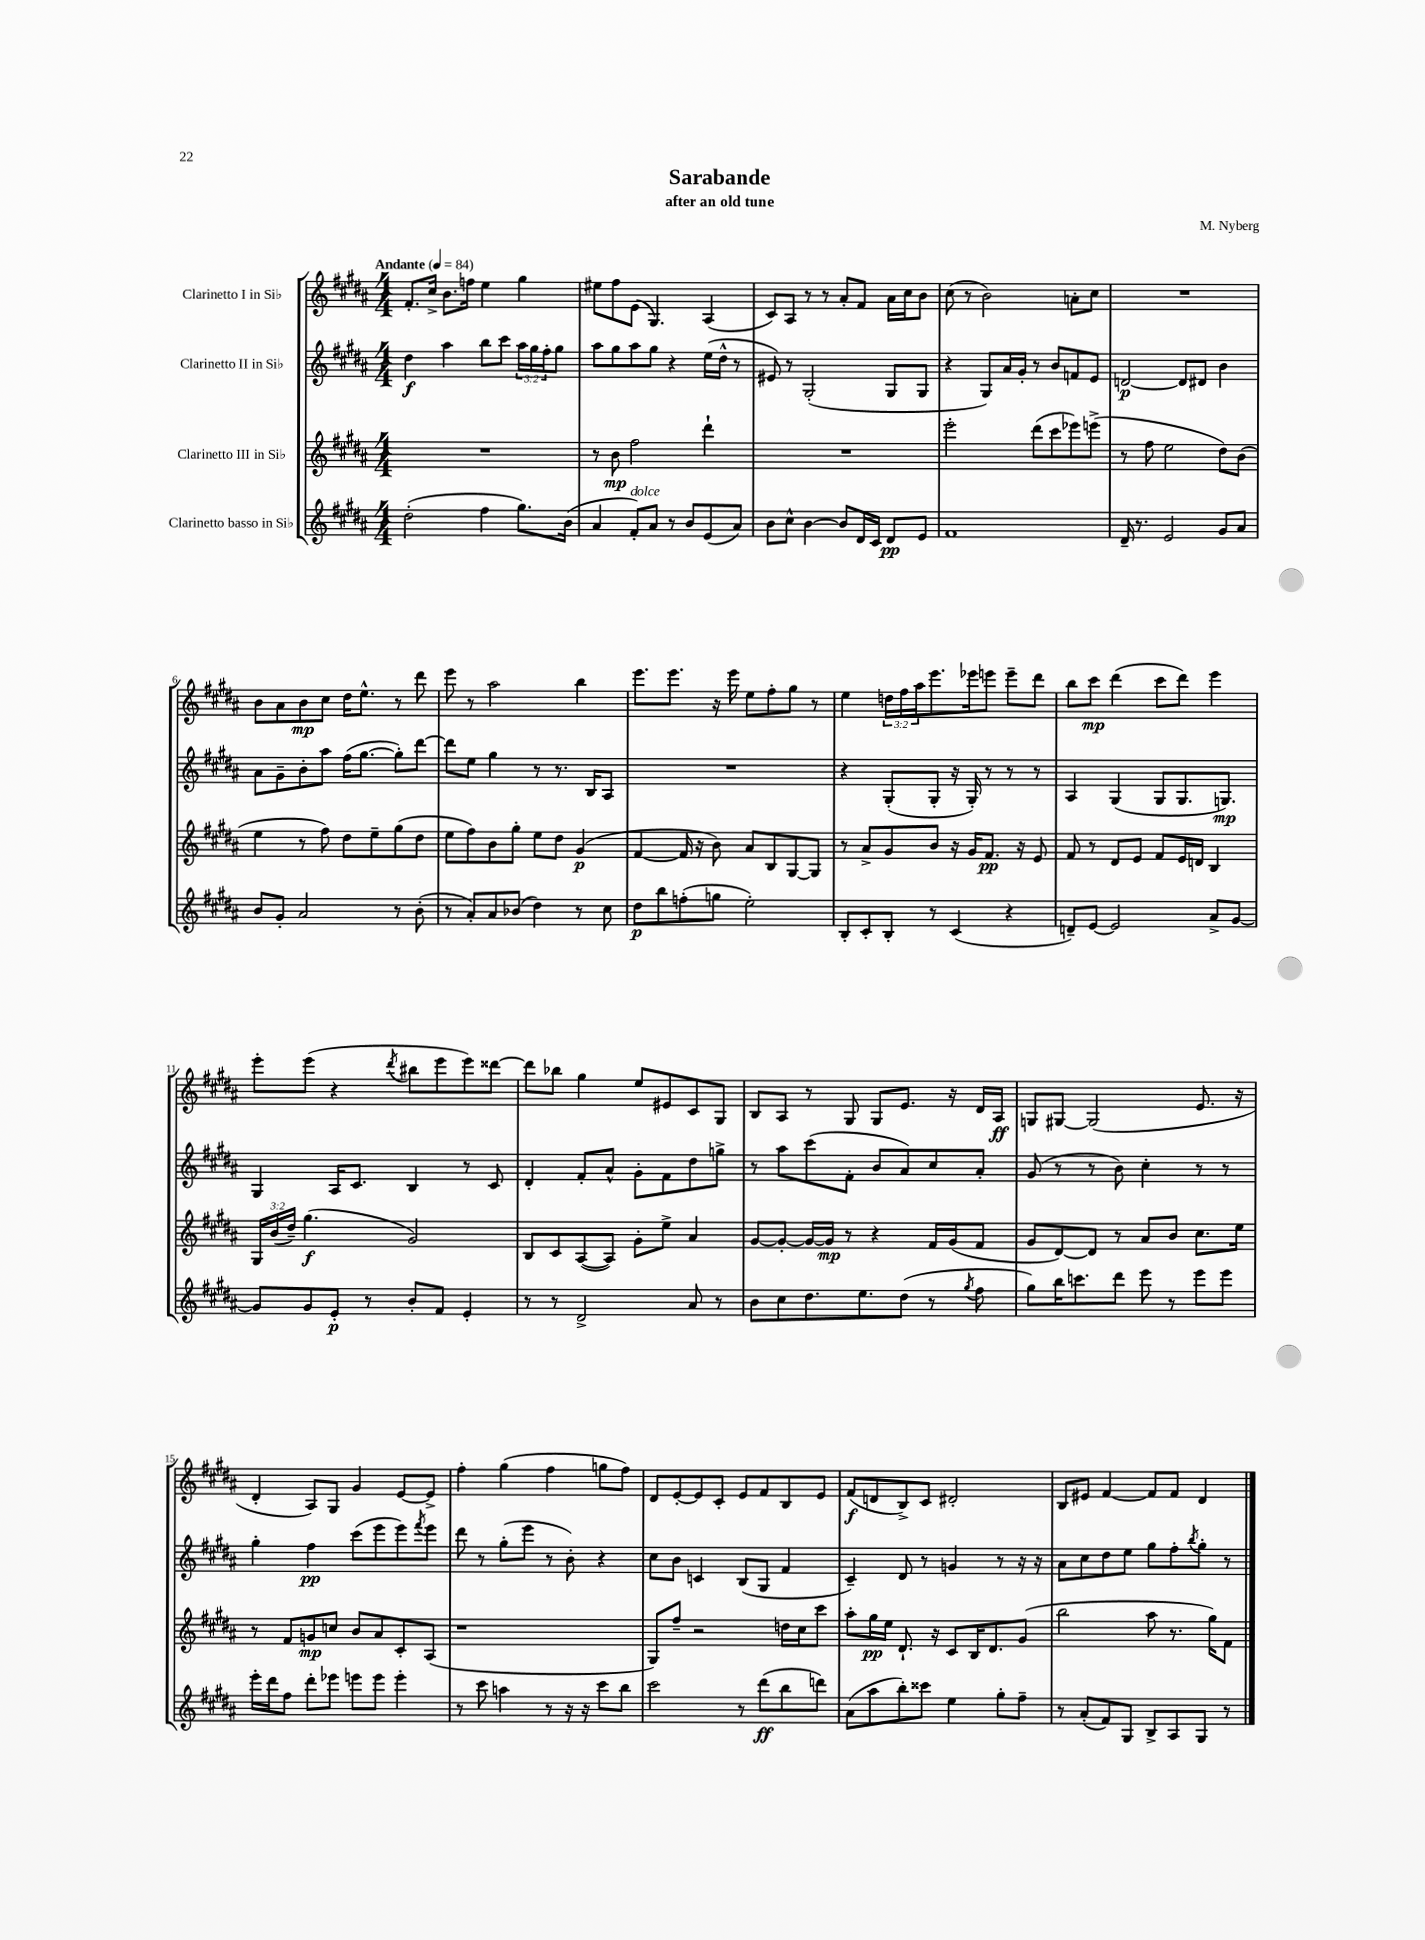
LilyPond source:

\header { title = "Sarabande" composer = "M. Nyberg" subtitle = "after an old tune" }
<<
\new StaffGroup <<
\new Staff = "s0" \with { instrumentName = "Clarinetto I in Sib" } {
    \clef treble \key b \major \numericTimeSignature \time 4/4 \override Staff.TupletNumber.text = #tuplet-number::calc-fraction-text \tempo "Andante" 4 = 84
    fis'8.-. cis''16-> b'8. f''16 e''4 gis''4 |
    eis''8 fis''8 e'8( gis4.) ais4( |
    cis'8) ais8 r8 r8 ais'8-. fis'8 ais'16 cis''16 b'8 |
    cis''8( r8 b'2) a'8-. cis''8 |
    R1 |
    b'8 ais'8 b'8\mp cis''8 dis''16 e''8.-^ r8 dis'''8 |
    e'''8 r8 ais''2 b''4 |
    e'''8. e'''8. r16 e'''16 e''8 fis''8-. gis''8 r8 |
    e''4 \tuplet 3/2 { d''16 fis''16 ais''16 } e'''8. ees'''16 e'''8 e'''8-- dis'''8 |
    b''8 cis'''8\mp dis'''4( cis'''8 dis'''8) e'''4 |
    e'''8-. e'''8( r4 \acciaccatura { dis'''8 } bis''8 e'''8 e'''8) disis'''8~ |
    disis'''8 bes''8 gis''4 e''8 eis'8 cis'8 gis8 |
    b8 ais8 r8 gis8 gis8 e'8. r16 dis'16 ais16\ff |
    g8 gis8~ gis2( e'8. r16 |
    dis'4-. ais8) gis8 gis'4 e'8~ e'8-> |
    fis''4-. gis''4( fis''4 g''8 fis''8) |
    dis'8 e'8~-. e'8 cis'8-. e'8 fis'8 b8 e'8 |
    fis'8\f( d'8 b8->) cis'8 dis'2-. |
    b8 eis'8 fis'4~ fis'8 fis'8 dis'4 \bar "|." |
}
\new Staff = "s1" \with { instrumentName = "Clarinetto II in Sib" } {
    \clef treble \key b \major \numericTimeSignature \time 4/4 \override Staff.TupletNumber.text = #tuplet-number::calc-fraction-text
    dis''4\f ais''4 b''8 cis'''8 \tuplet 3/2 { ais''16 gis''16 fis''16-. } gis''8 |
    ais''8 gis''8 ais''8 gis''8 r4 e''16( dis''16-^ r8 |
    eis'8) r8 gis2-.( gis8 gis8 |
    r4 gis8) ais'16 gis'16-. r8 b'8 f'8 e'8 |
    d'2~\p d'8 dis'8 b'4 |
    ais'8 gis'8-- b'8-. ais''8 fis''16( gis''8.~ gis''8-.) dis'''8~ |
    dis'''8 e''8 gis''4 r8 r8. b16 ais8 |
    R1 |
    r4 gis8-.( gis8-. r16 gis16-.) r8 r8 r8 |
    ais4 gis4( gis8 gis8. g8.\mp) |
    gis4 ais16 cis'8. b4 r8 cis'8 |
    dis'4-. fis'8-. ais'8-^ gis'8-. fis'8 dis''8 g''8-> |
    r8 ais''8 cis'''8( fis'8-. b'8 ais'8) cis''8 ais'8-. |
    gis'8( r8 r8 b'8) cis''4-. r8 r8 |
    gis''4-. fis''4\pp cis'''8( e'''8 e'''8) \acciaccatura { fis'''8 } e'''8 |
    dis'''8 r8 gis''8-.( e'''8 r8 b'8-.) r4 |
    cis''8 b'8 c'4 b8( gis8 fis'4 |
    cis'4--) dis'8 r8 g'4 r8 r16 r16 |
    ais'8 cis''8 dis''8 e''8 gis''8 fis''8-. \acciaccatura { b''8 } gis''8-. r8 \bar "|." |
}
\new Staff = "s2" \with { instrumentName = "Clarinetto III in Sib" } {
    \clef treble \key b \major \numericTimeSignature \time 4/4 \override Staff.TupletNumber.text = #tuplet-number::calc-fraction-text
    R1 |
    r8 b'8\mp fis''2 dis'''4-! |
    R1 |
    e'''2-. dis'''8( cis'''8 ees'''8) e'''8->( |
    r8 fis''8 e''2 dis''8) b'8( |
    e''4 r8 fis''8) dis''8 e''8-- gis''8( dis''8 |
    e''8 fis''8) b'8 gis''8-. e''8 dis''8 gis'4\p( |
    fis'4~ fis'16 r16 b'8) ais'8 b8 gis8~ gis8 |
    r8 ais'8-> gis'8 b'8 r16 gis'16 fis'8.\pp r16 e'8 |
    fis'8 r8 dis'8 e'8 fis'8 e'16 d'16 b4 |
    \tuplet 3/2 { gis16 b'16( dis''16--) } gis''4.\f( gis'2) |
    b8 cis'8 ais8~( ais8) gis'8-. e''8-> ais'4 |
    gis'8~ gis'8~-. gis'16~ gis'16\mp r8 r4 fis'16 gis'16( fis'8 |
    gis'8 dis'8~) dis'8 r8 ais'8 b'8 cis''8. e''16 |
    r8 fis'8 g'8\mp c''8 b'8 ais'8 cis'8-. ais8( |
    r1 |
    gis8) fis''8-- r2 d''16 cis''16 cis'''8 |
    ais''8-. gis''16\pp e''16 dis'8.-! r16 cis'8 b16 dis'8. gis'8( |
    b''2 ais''8 r8. gis''16) fis'8 \bar "|." |
}
\new Staff = "s3" \with { instrumentName = "Clarinetto basso in Sib" } {
    \clef treble \key b \major \numericTimeSignature \time 4/4
    dis''2-.( fis''4 gis''8.) b'16( |
    ais'4 fis'8-.^\markup { \italic "dolce" }) ais'8 r8 b'8 e'8( ais'8) |
    b'8 cis''8-^ b'4~ b'8 dis'16 cis'16 dis'8\pp e'8 |
    fis'1 |
    dis'16-- r8. e'2 gis'8 ais'8 |
    b'8 gis'8-. ais'2 r8 b'8-.( |
    r8 ais'8-.) ais'8 bes'8( dis''4) r8 cis''8 |
    dis''8\p b''8 f''8-.( g''8 e''2-.) |
    b8-. cis'8-. b8-. r8 cis'4( r4 |
    d'8--) e'8~ e'2 ais'8-> gis'8~ |
    gis'8 gis'8 e'8-.\p r8 b'8-. fis'8 e'4-. |
    r8 r8 dis'2-> ais'8 r8 |
    b'8 cis''8 dis''8. e''8. dis''8( r8 \acciaccatura { gis''8 } fis''8 |
    gis''8) b''16 c'''8. dis'''8 e'''8 r8 e'''8 e'''8 |
    e'''16-. dis'''16 fis''8 dis'''8-. ees'''8 e'''8 e'''8 e'''4-. |
    r8 cis'''8 a''4 r8 r16 r16 cis'''8 b''8 |
    cis'''2 r8 dis'''8\ff( b''8 d'''8) |
    ais'8( ais''8 b''8-.) cisis'''8 e''4 gis''8-. fis''8-- |
    r8 ais'8-.( fis'8) gis8 b8-> ais8 gis8 r8 \bar "|." |
}
>>
>>
